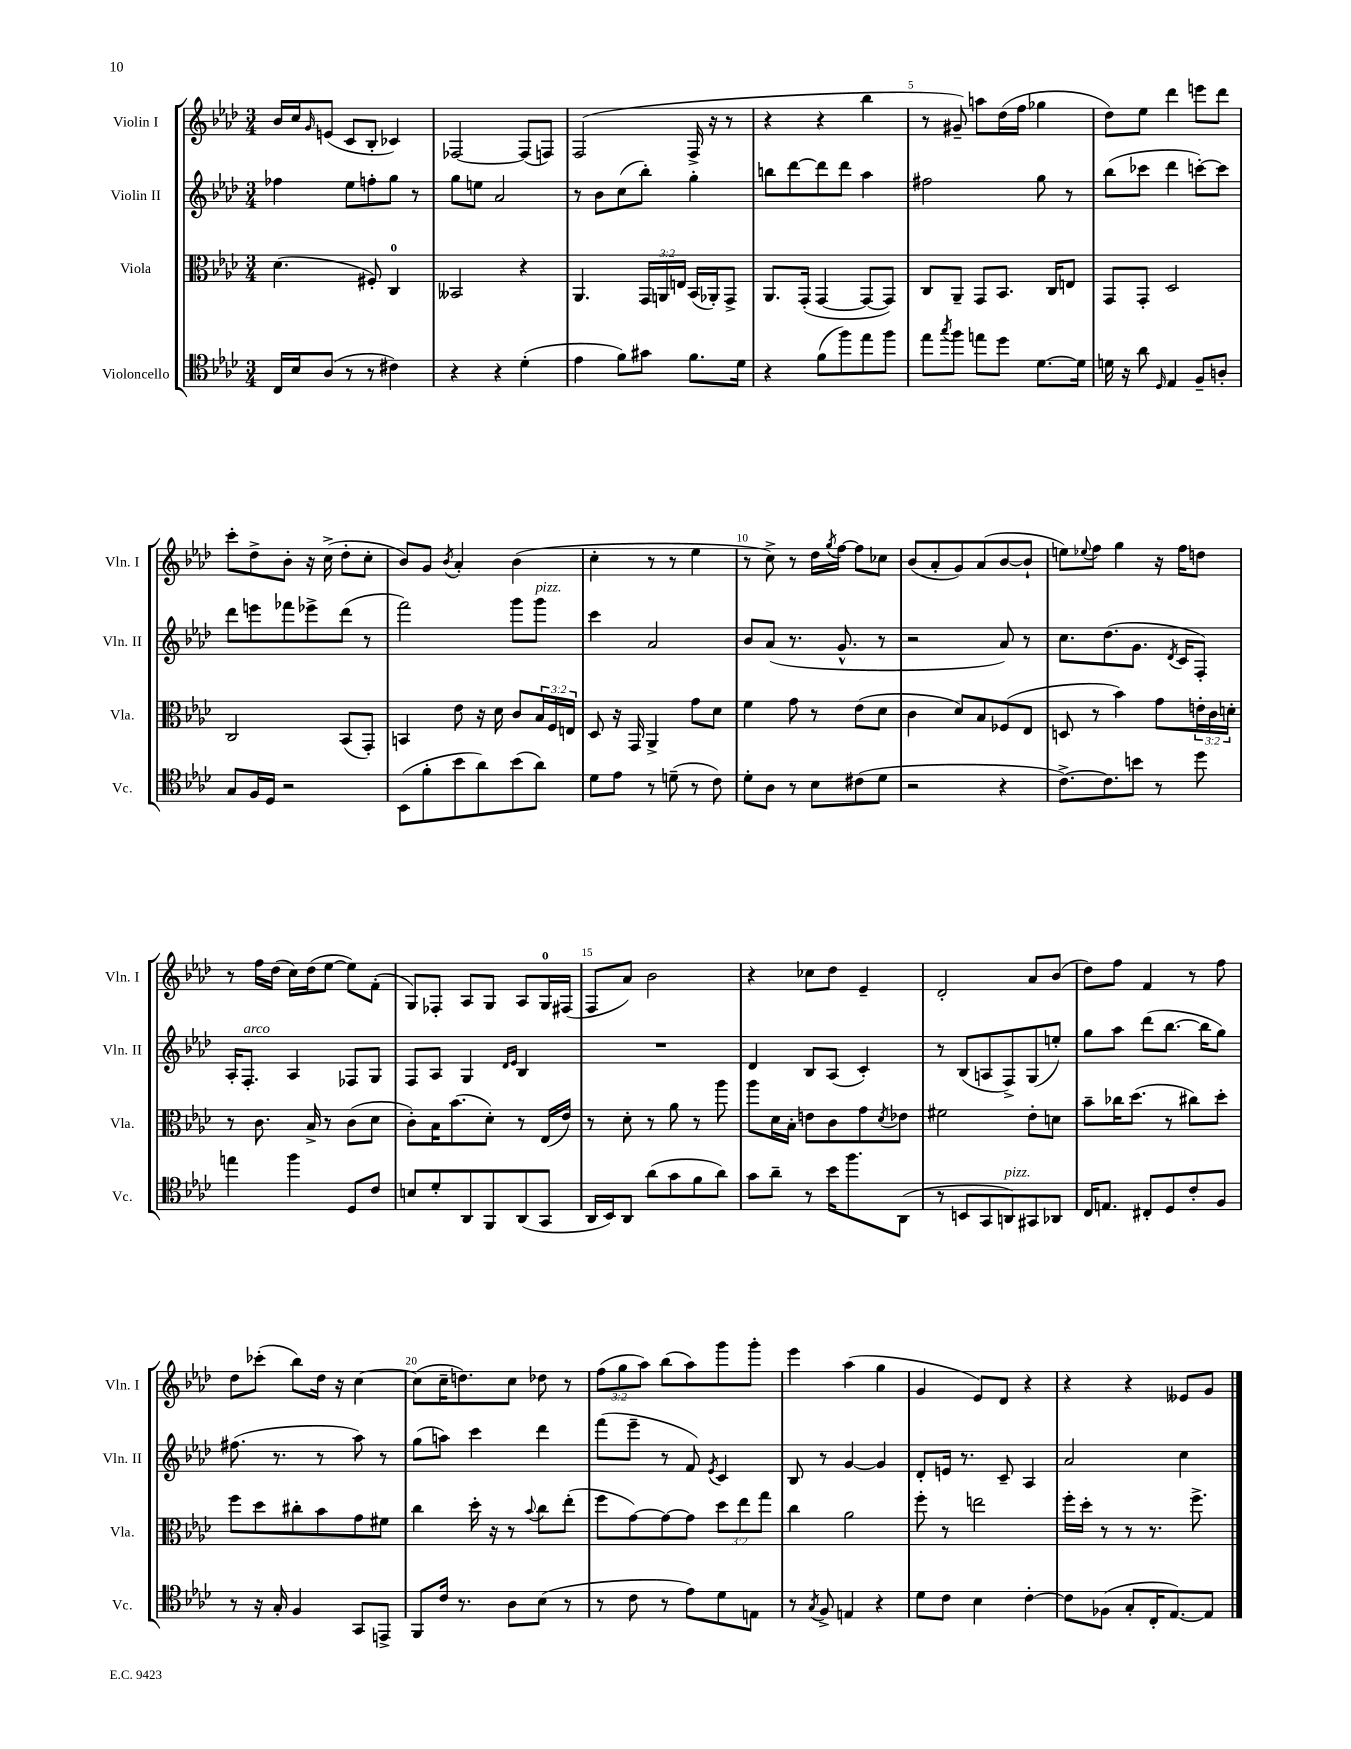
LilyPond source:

<<
\new StaffGroup <<
\new Staff = "s0" \with { instrumentName = "Violin I" shortInstrumentName = "Vln. I" } {
    \clef treble \key aes \major \numericTimeSignature \time 3/4 \override Staff.TupletNumber.text = #tuplet-number::calc-fraction-text
    bes'16 c''16 \grace { g'16 } e'8( c'8 bes8-. ces'4) |
    fes2~ fes8( f8) |
    f2( f16-> r16 r8 |
    r4 r4 bes''4 |
    r8 gis'8--) a''8 des''16( f''16 ges''4 |
    des''8) ees''8 des'''4 e'''8 des'''8 |
    c'''8-. des''8-> bes'8-. r16 c''16->( des''8-. c''8-. |
    bes'8) g'8 \acciaccatura { bes'8 } aes'4-. bes'4( |
    c''4-. r8 r8 ees''4 |
    r8 c''8->) r8 des''16 \acciaccatura { g''8 } f''16~ f''8 ces''8 |
    bes'8( aes'8-. g'8) aes'8( bes'8~ bes'8-! |
    e''8) \appoggiatura { ees''8 } f''8 g''4 r16 f''16 d''8 |
    r8 f''16 des''16( c''16) des''16( ees''8~ ees''8) f'8-.( |
    g8) fes8-. aes8 g8 aes8 g16-0 fis16( |
    f8 aes'8) bes'2 |
    r4 ces''8 des''8 ees'4-- |
    des'2-. aes'8 bes'8( |
    des''8) f''8 f'4 r8 f''8 |
    des''8 ces'''8-.( bes''8) des''16 r16 c''4~ |
    c''8( c''16-- d''8.) c''8 des''8 r8 |
    \tuplet 3/2 { f''8( g''8 aes''8) } bes''8( aes''8) g'''8 g'''8-. |
    ees'''4 aes''4( g''4 |
    g'4 ees'8) des'8 r4 |
    r4 r4 eeses'8 g'8 \bar "|." |
}
\new Staff = "s1" \with { instrumentName = "Violin II" shortInstrumentName = "Vln. II" } {
    \clef treble \key aes \major \numericTimeSignature \time 3/4
    fes''4 ees''8 f''8-. g''8 r8 |
    g''8 e''8 aes'2 |
    r8 bes'8 c''8( bes''8-.) g''4-. |
    b''8 des'''8~ des'''8 des'''8 aes''4 |
    fis''2 g''8 r8 |
    bes''8( ces'''8 des'''4 c'''8~-.) c'''8 |
    des'''8 e'''8 fes'''8 ees'''8-> des'''8( r8 |
    f'''2) g'''8 g'''8^\markup { \italic "pizz." } |
    c'''4 aes'2 |
    bes'8 aes'8( r8. g'8.-^ r8 |
    r2 aes'8) r8 |
    c''8. des''8.( g'8. \acciaccatura { des'8 } c'16 f8-.) |
    aes16-. f8.-.^\markup { \italic "arco" } aes4 fes8 g8 |
    f8 aes8 g4 \grace { des'16 ees'16 } bes4 |
    R2. |
    des'4 bes8 aes8( c'4-.) |
    r8 bes8( a8 f8->) g8( e''8-.) |
    g''8 aes''8 des'''8( bes''8.~ bes''16 g''8) |
    fis''8.( r8. r8 aes''8) r8 |
    g''8( a''8) c'''4 des'''4 |
    f'''8( ees'''8-- r8 f'8) \acciaccatura { ees'8 } c'4 |
    bes8 r8 g'4~ g'4 |
    des'8-. e'16 r8. c'8-- aes4 |
    aes'2 c''4 \bar "|." |
}
\new Staff = "s2" \with { instrumentName = "Viola" shortInstrumentName = "Vla." } {
    \clef alto \key aes \major \numericTimeSignature \time 3/4 \override Staff.TupletNumber.text = #tuplet-number::calc-fraction-text
    des'4.( fis8-.) c4-0 |
    beses,2 r4 |
    aes,4. \tuplet 3/2 { g,16 a,16 e16 } bes,16( aes,16-.) g,8-> |
    aes,8. g,16-.( g,4~ g,8~ g,8) |
    c8 aes,8-- g,8 bes,8. c16 e8 |
    g,8 g,8-. des2 |
    c2 bes,8( g,8-.) |
    b,4 ees'8 r16 des'16 c'8 \tuplet 3/2 { bes16 f16 e16 } |
    des8 r16 g,16 aes,4-> g'8 des'8 |
    f'4 g'8 r8 ees'8( des'8 |
    c'4 des'8) bes8 fes8( ees8 |
    d8 r8 bes'4) g'8 \tuplet 3/2 { e'16-. c'16 d'16-. } |
    r8 c'8. bes16-> r8 c'8( des'8 |
    c'8-.) bes16 bes'8.( des'8-.) r8 ees16( ees'16) |
    r8 des'8-. r8 aes'8 r8 aes''8 |
    aes''8 des'16 bes16-. e'8 c'8 g'8 \acciaccatura { des'8 } ees'8 |
    fis'2 ees'8-. d'8 |
    bes'8-- ces''16 des''8.( r8 cis''8) des''8-. |
    f''8 des''8 cis''8-. bes'8 g'8 fis'8 |
    c''4 des''16-. r16 r8 \appoggiatura { bes'8 } c''8 ees''8-.( |
    f''8 g'8~) g'8~ g'8 \tuplet 3/2 { des''8 ees''8 g''8 } |
    c''4 aes'2 |
    f''8-. r8 e''2 |
    f''16-. des''16-. r8 r8 r8. f''8.-> \bar "|." |
}
\new Staff = "s3" \with { instrumentName = "Violoncello" shortInstrumentName = "Vc." } {
    \clef tenor \key aes \major \numericTimeSignature \time 3/4
    c16 bes16 aes8( r8 r8 cis'4) |
    r4 r4 des'4-.( |
    ees'4 f'8) gis'8 f'8. des'16 |
    r4 f'8( f''8) ees''8 f''8 |
    ees''8 \acciaccatura { g''8 } f''8 e''8 des''8 des'8.~ des'16 |
    d'16 r16 aes'8 \grace { des16 } ees4 f8-- a8-. |
    g8 f16 des16 r2 |
    bes,8( f'8-. bes'8 aes'8) bes'8( aes'8) |
    des'8 ees'8 r8 d'8--( r8 c'8) |
    des'8-. aes8 r8 bes8 cis'8( des'8 |
    r2 r4 |
    c'8.~->) c'8. b'8 r8 des''8 |
    e''4 f''4 des8 c'8 |
    b8 des'8-. aes,8 f,8 aes,8( g,8 |
    aes,16 bes,16) aes,8 aes'8( g'8 f'8 aes'8) |
    g'8 aes'8-- r8 bes'16 f''8. aes,8( |
    r8 b,8 g,8 a,8^\markup { \italic "pizz." }) gis,8 aes,8 |
    c16 e8. cis8-. des8 c'8-. f8 |
    r8 r16 g16-. f4 g,8 e,8-> |
    f,8 c'16 r8. aes8 bes8( r8 |
    r8 c'8 r8 ees'8) des'8 e8 |
    r8 \acciaccatura { g8 } f8-> e4 r4 |
    des'8 c'8 bes4 c'4~-. |
    c'8 fes8( g8-. c16-. ees8.~) ees8 \bar "|." |
}
>>
>>
\layout { \context { \Score \override BarNumber.break-visibility = ##(#f #t #t) barNumberVisibility = #(every-nth-bar-number-visible 5) } }
